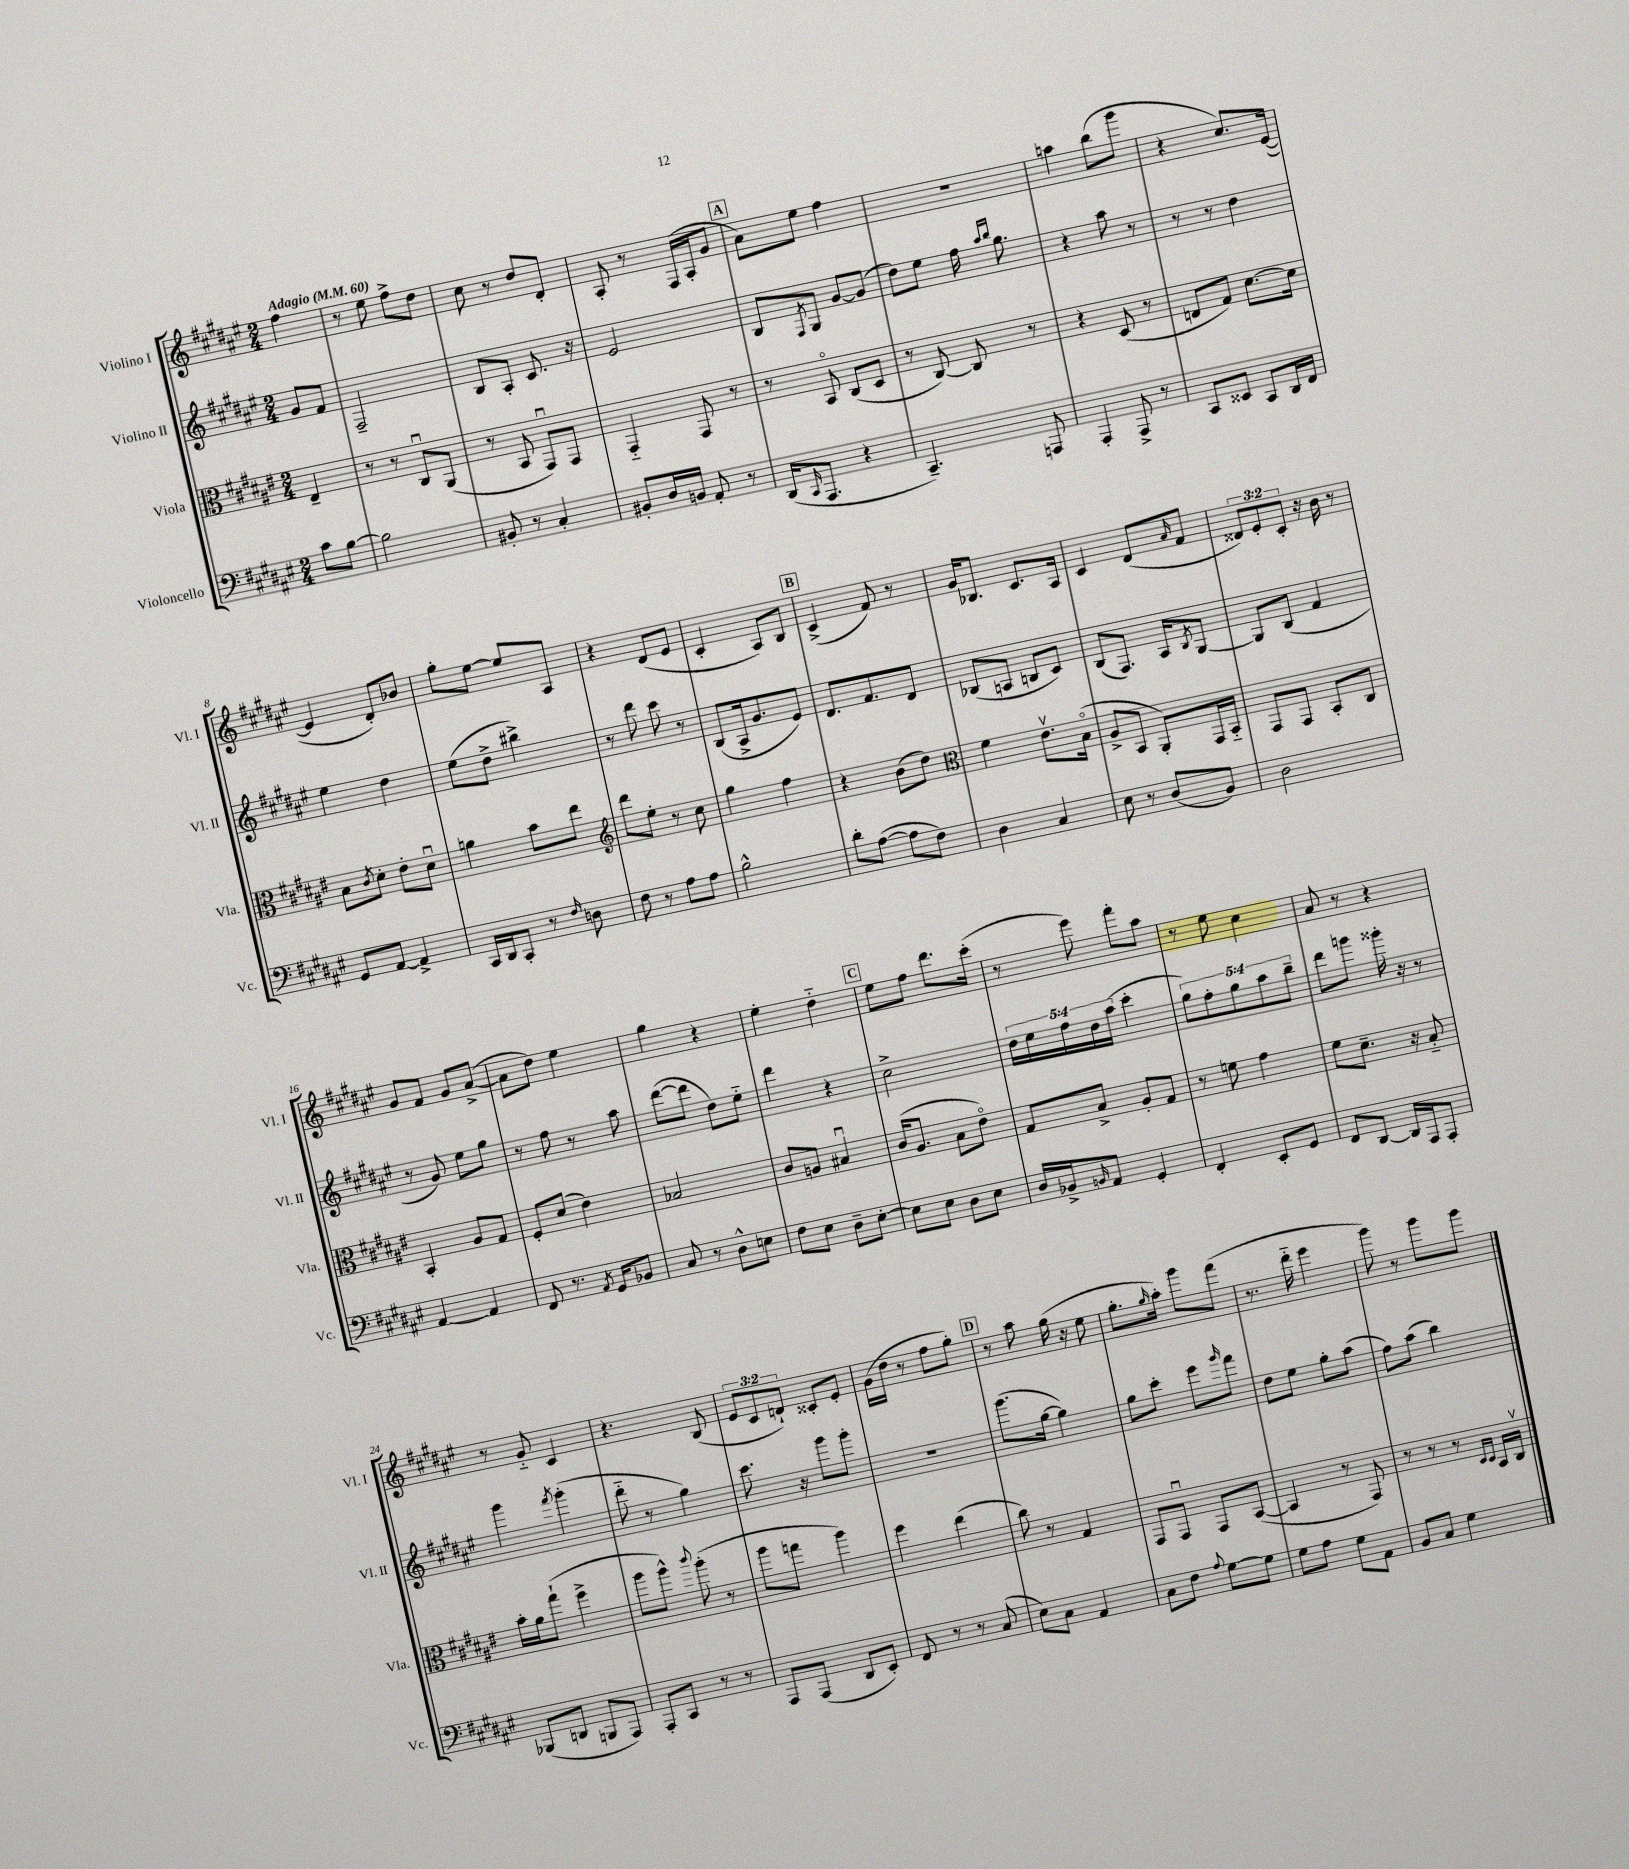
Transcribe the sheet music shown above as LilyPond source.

<<
\new StaffGroup <<
\new Staff = "s0" \with { instrumentName = "Violino I" shortInstrumentName = "Vl. I" } {
    \clef treble \key fis \major \numericTimeSignature \time 2/4 \override Staff.TupletNumber.text = #tuplet-number::calc-fraction-text \partial 4 \tempo "Adagio" 4 = 60
    fis''4 |
    r8 eis''8 fis''8-> dis''8 |
    cis''8 r8 dis''8 dis'8-. |
    ais8-. r8 fis16( ais16-. gis'8 |
    \mark \markup { \box "A" } ais'8) eis''8 fis''4 |
    r2 |
    a''4 b''8( gis'''8 |
    r4 cis''8.) eis'16~( |
    eis'4 dis'8-.) bes'8 |
    gis''8-. eis''8~ eis''8 ais8 |
    r4 dis'8( eis'8 |
    cis'4-. ais8) b8 |
    \mark \markup { \box "B" } cis'4->( fis'8) r8 |
    gis'16 bes8. cis'8. ais16 |
    cis'4 dis'8( \grace { ais'16 } fis'8 |
    \tuplet 3/2 { disis'8) eis'8-. cis'8-. } r16 b'16 r8 |
    gis'8 fis'8 gis'8 ais'8~->( |
    ais'8 dis''8) eis''4 |
    gis''4 r4 |
    eis''4-. dis''4-_ |
    \mark \markup { \box "C" } eis''8 fis''8 dis'''8. cis'''16-.( |
    r8 eis'''8) fis'''8-. ais''8 |
    r8 eis''8 cis''4 |
    ais'8 r8 r4 |
    r8 gis'8-_ cis'4 |
    r4. b8( |
    \tuplet 3/2 { eis'8 cis'8 d'8-!) } cisis'8-. eis'8-. |
    gis'16( dis''16 r8 fis''8 gis''8-.) |
    \mark \markup { \box "D" } r8 ais''8 gis''16( r16 eis''8 |
    gis''8.-. \grace { gis''16 } ais''16-.) gis'''8 fis'''8( |
    r8. dis'''16-_ eis'''4 |
    gis'''8) r8 gis'''8 gis'''8 \bar "|." |
}
\new Staff = "s1" \with { instrumentName = "Violino II" shortInstrumentName = "Vl. II" } {
    \clef treble \key fis \major \numericTimeSignature \time 2/4 \override Staff.TupletNumber.text = #tuplet-number::calc-fraction-text \partial 4
    gis'8 fis'8 |
    fis2-- |
    b8 ais8-. cis'8. r16 |
    eis'2 |
    \mark \markup { \box "A" } b8 \acciaccatura { fis8 } gis8 gis'8~ gis'8( |
    dis''8) eis''8 fis''16 \grace { ais''16 b''16 } gis''8. |
    r4 ais''8 r8 |
    r8 r8 dis''4 |
    eis''4 dis''4 |
    eis''8( dis''8-> bis''4->) |
    r8 dis'''8 cis'''8 r8 |
    b8( ais16-> gis'8. eis'8) |
    \mark \markup { \box "B" } dis'8. fis'8. dis'8 |
    bes8( a8 b8 cis'8) |
    b8( fis8.) ais16 \acciaccatura { b8 } gis8~ |
    gis8 b8( fis'4 |
    r8 gis'8) eis''8 gis''8 |
    r8 fis''8 r8 ais''8 |
    dis'''8~( dis'''8 dis''8) eis''8-_ |
    dis'''4 r4 |
    \mark \markup { \box "C" } cis''2-> |
    \tuplet 5/4 { dis''16 eis''16 fis''16 dis''16 ais''16( } cis'''4-. |
    \tuplet 5/4 { gis''8) fis''8-. gis''8 ais''8 b''8-- } |
    dis'''8 g'''8 gisis'''16-. r16 r8 |
    gis'''4 \acciaccatura { fis'''8 } gis'''4-.( |
    dis'''8-_ r8 gis''4) |
    cis'''8. r16 gis'''8 gis'''8-. |
    r2 |
    \mark \markup { \box "D" } gis'''8.( gis''16~ gis''4) |
    gis''8 cis'''8-. eis'''8 \grace { gis'''16 } fis'''8 |
    dis''8 eis''8 gis''8-. ais''8( |
    fis''8) ais''8( b''4) \bar "|." |
}
\new Staff = "s2" \with { instrumentName = "Viola" shortInstrumentName = "Vla." } {
    \clef alto \key fis \major \numericTimeSignature \time 2/4 \partial 4
    eis4-- |
    r8 r8 cis8\downbow ais,8( |
    r8 b,8 gis,8\downbow) gis,8 |
    gis,4-_ gis,8 r8 |
    \mark \markup { \box "A" } r8 b,8\flageolet cis8( dis8 |
    r8 cis8~) cis8 r8 |
    r4 dis8( r8 |
    e8 gis8) dis'8.~ dis'16 |
    b8 \acciaccatura { cis'8 } dis'8-. eis'8-. dis'8\downbow |
    a'4 b'8 eis''8 |
    \clef treble dis'''8 eis''8-. r8 cis''8 |
    gis''4 fis''4 |
    \mark \markup { \box "B" } r4 b'8( dis''8) |
    \clef alto fis'4 eis'8.\upbow b16\flageolet( |
    ais8-> b,8 ais,8-.) gis,16 b,16-_ |
    gis,8 gis,8 b,8-. cis8 |
    b,4-. ais8 gis8 |
    fis8-. dis'8( eis'4) |
    bes2 |
    cis'8 a8 bis4\downbow |
    \mark \markup { \box "C" } cis'16( ais8. b8 eis'8\flageolet) |
    gis8 b8-> ais8-. gis8 |
    r8 f'8 gis'4 |
    fis'8 dis'8.-- r16 b8-_ |
    b'16-. ais'16 gis''8-!( fis''4-> |
    ais''8 ais''8-^) \appoggiatura { cis'''8 } ais''8-.( r8 |
    ais''8 g''8 ais''4) |
    fis''4 eis''4( |
    \mark \markup { \box "D" } cis''8) r8 gis4 |
    gis,8 gis,8\downbow gis,8 b,8~( |
    b,4 r8 gis,8) |
    r8 r8 r8 \grace { dis16 dis16 } b,16 cis16\upbow \bar "|." |
}
\new Staff = "s3" \with { instrumentName = "Violoncello" shortInstrumentName = "Vc." } {
    \clef bass \key fis \major \numericTimeSignature \time 2/4 \partial 4
    cis'8 b8~ |
    b2 |
    bis,8-. r8 cis4-. |
    bis,8-. dis16 b,16 ais,8-. r8 |
    \mark \markup { \box "A" } dis,16( \grace { cis,16 } ais,,8. r4 |
    cis,4.--) a,,8 |
    ais,,4-. ais,,8-> r8 |
    cis,8 eisis,8 cis,8 dis,16 fis,16 |
    gis,8 ais,8~ ais,4-> |
    cis,16 dis,16 cis,8-. r8 \grace { fis16 } d8 |
    fis8 r8 ais8 ais8 |
    b2-^ |
    \mark \markup { \box "B" } dis'8-. ais8~( ais8 fis8) |
    dis4 cis4 |
    eis8 r8 dis8( b,8) |
    dis2 |
    ais,4~ ais,4 |
    fis,8 r8. \acciaccatura { ais,8 } gis,16 bes,8 |
    cis8 r8 dis8-^ e8 |
    fis8 eis8 dis8-- eis8~-. |
    \mark \markup { \box "C" } eis8 eis8 dis8 eis8 |
    dis16 bes,16-> \grace { b,16 } ais,8 gis,4-. |
    fis,4-. eis,8-. gis,8 |
    fis,8 dis,8~ dis,16 ais,,16 ais,,8-. |
    bes,,8( d,8 b,,8 ais,,8) |
    ais,,8-. cis,8 r8 r8 |
    ais,,8 ais,,8( dis,8 eis,8-.) |
    fis,8 r8 r8 cis8( |
    \mark \markup { \box "D" } eis8) cis8 ais,4 |
    cis8 fis8 \appoggiatura { ais8 } gis8~ gis8 |
    gis8 ais8 gis8 ais,8 |
    b,8 cis8 gis4 \bar "|." |
}
>>
>>
